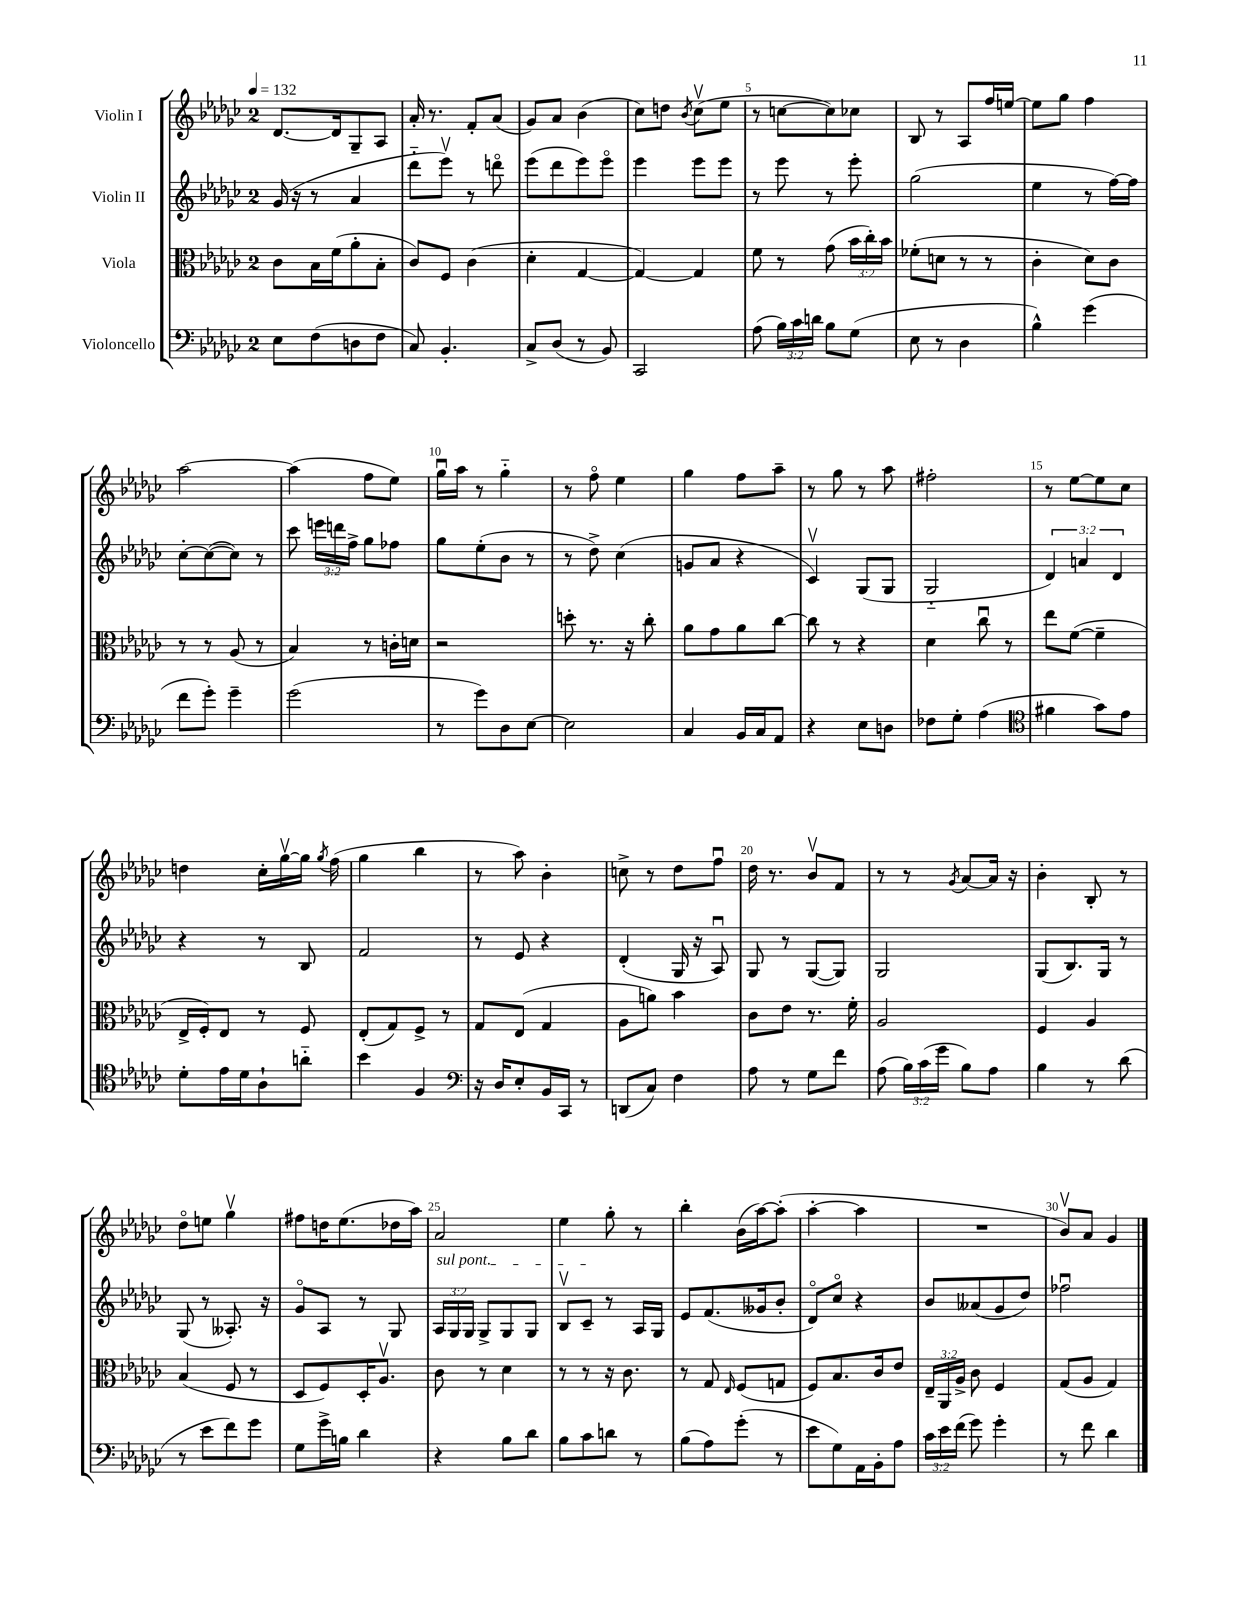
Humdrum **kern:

**kern	**kern	**kern	**kern
*part4	*part3	*part2	*part1
*staff4	*staff3	*staff2	*staff1
*I"Violoncello	*I"Viola	*I"Violin II	*I"Violin I
*clefF4	*clefC3	*clefG2	*clefG2
*k[b-e-a-d-g-c-]	*k[b-e-a-d-g-c-]	*k[b-e-a-d-g-c-]	*k[b-e-a-d-g-c-]
*M2/4	*M2/4	*M2/4	*M2/4
*MM132	*MM132	*MM132	*MM132
=1	=1	=1	=1
8E-\L	8c-\L	(16g-/	[8.d-/L
.	.	16r	.
(8F\	16B-\L	8r	.
.	(16f\J	.	16d-/k]
8Dn\	8a-'\	4a-/	8G-~/
8F\J	8B-'\J	.	8A-/J
=2	=2	=2	=2
8C-/)	8c-/L)	8ddd-\L	16a-'/
.	.	.	8.r
4.BB-'/	8F/J	8eee-v\J)	.
.	(4c-\	8r	8f'/L
.	.	8dddn\	(8a-/J
=3	=3	=3	=3
8C-^/L	4d-'\	(8eee-\L	8g-/L)
(8D-/J	.	8ddd-\	8a-/J
8r	[4G-/	8eee-\)	(4b-\
8BB-/)	.	8eee-\J	.
=4	=4	=4	=4
2CC-/	4G-/_)	4eee-\	8cc-\L)
.	.	.	8ddn\J
.	.	.	8qb-/
.	4G-/]	8eee-\L	(8cc-v\L
.	.	8eee-\J	8ee-\J
=5	=5	=5	=5
(8A-\	8f\	8r	8r
24B-\LL)	8r	8eee-\	[8ccn\L
24c-\	.	.	.
24dn\JJ	.	.	.
8B-\L	(8g-\	8r	8cc\])
(8G-\J	24b-\LL	8eee-'\	8cc-X\J
.	24cc-'\)	.	.
.	24b-\JJ	.	.
=6	=6	=6	=6
8E-\	(8f-X'\L	(2gg-\	8B-/
8r	8dn\J	.	8r
4D-\	8r	.	8A-/L
.	8r	.	16ff/L
.	.	.	[16een/JJ
=7	=7	=7	=7
4B-^^\)	4c-'\	4ee-\	8ee\L]
.	.	.	8gg-\J
(4g-\	8d-\L)	8r	4ff\
.	8c-\J	[16ff\LL)	.
.	.	16ff\JJ]	.
!!LO:LB:g=z
=8	=8	=8	=8
8f\L	8r	[8cc-'\L	[2aa-\
8g-'\J)	8r	(8cc-\_	.
4g-~\	(8A-/	8cc-\J])	.
.	8r	8r	.
=9	=9	=9	=9
(2g-\	4B-/)	8ccc-\	(4aa-\]
.	.	24eeen\LL	.
.	.	24dddn\	.
.	.	24ff^\JJ	.
.	8r	8gg-\L	8ff\L
.	16cn'\LL	8ff-X\J	8ee-\J)
.	16dn\JJ	.	.
=10	=10	=10	=10
8r	2r	8gg-\L	16gg-u\LL
.	.	.	16aa-\JJ
8g-\L)	.	(8ee-'\	8r
8D-\	.	8b-\J	4gg-\
[8E-\J	.	8r	.
=11	=11	=11	=11
2E-\]	8ddn'\	8r	8r
.	8.r	8dd-^\)	8ff\
.	.	(4cc-\	4ee-\
.	16r	.	.
.	8cc-'\	.	.
=12	=12	=12	=12
4C-/	8a-\L	8gn/L	4gg-\
.	8g-\	8a-/J	.
16BB-/LL	8a-\	4r	8ff\L
16C-/J	.	.	.
8AA-/J	[8cc-\J	.	8aa-~\J
=13	=13	=13	=13
4r	8cc-\]	4c-v/)	8r
.	8r	.	8gg-\
8E-\L	4r	(8G-/L	8r
8Dn\J	.	8G-/J	8aa-\
=14	=14	=14	=14
8F-X\L	4d-\	2G-/	2ff#X'\
8G-'\J	.	.	.
(4A-\	8cc-u\	.	.
.	8r	.	.
=15	=15	=15	=15
*clefC4	*	*	*
4f#X\	8ee-\L	6d-/)	8r
.	([8f\J	.	[8ee-\L
.	.	6an/	.
8g-\L)	4f~\]	.	8ee-\]
.	.	6d-/	.
8e-\J	.	.	8cc-\J
!!LO:LB:g=z
=16	=16	=16	=16
8d-'\L	16E-^/LL	4r	4ddn\
.	16F'/J)	.	.
16e-\L	8E-/J	.	.
16d-\J	.	.	.
8A-`\	8r	8r	16cc-'\LL
.	.	.	[16gg-v\
8an\J	8F/	8B-/	16gg-\JJ]
.	.	.	8qgg-/
.	.	.	(16ff\
=17	=17	=17	=17
4b-\	(8E-'/L	2f/	4gg-\
.	8G-/)	.	.
4F/	8F^/J	.	4bb-\
.	8r	.	.
=18	=18	=18	=18
*clefF4	*	*	*
16r	8G-/L	8r	8r
16D-/KL	.	.	.
8E-'/	(8E-/J	8e-/	8aa-\)
16BB-/L	4G-/	4r	4b-'\
16CC-/JJ	.	.	.
8r	.	.	.
=19	=19	=19	=19
(8DDn/L	8A-\L	(4d-'/	8ccn^\
8C-/J)	8an\J)	.	8r
4F\	4b-\	16G-/	8dd-\L
.	.	16r	.
.	.	8A-u/)	8ffu\J
=20	=20	=20	=20
8A-\	8c-\L	8G-/	16dd-\
.	.	.	8.r
8r	8e-\J	8r	.
8G-\L	8.r	([8G-/L	8b-v/L
8f\J	.	8G-/J])	8f/J
.	16f'\	.	.
=21	=21	=21	=21
(8A-\	2A-/	2G-/	8r
24B-\LL)	.	.	8r
(24c-\	.	.	.
24g-\JJ	.	.	.
.	.	.	8qg-/
8B-\L)	.	.	[8a-/L
8A-\J	.	.	16a-/Jk]
.	.	.	16r
=22	=22	=22	=22
4B-\	4F/	(8G-/L	4b-'\
.	.	8.B-/)	.
8r	4A-/	.	8B-'/
.	.	16G-/Jk	.
(8d-\	.	8r	8r
!!LO:LB:g=z
=23	=23	=23	=23
8r	(4B-/	(8G-/	8dd-\L
8e-\L	.	8r	8een\J
8f\)	8F/	8.A--X'/)	4gg-v\
8g-\J	8r	.	.
.	.	16r	.
=24	=24	=24	=24
8G-\L	8D-/L	8g-/L	8ff#X\L
16g-^\L	8F/)	8A-/J	16ddn\K
16Bn\JJ	.	.	(8.ee-\
4d-\	16D-'/K	8r	.
.	8.A-v/J	.	.
.	.	8G-/	16dd-X\L
.	.	.	16aa-\JJ)
=25	=25	=25	=25
!	!	!LO:TX:a:i:t=sul pont.	!
4r	8c-\	24A-/LL	2a-/
.	.	24G-/	.
.	.	24G-/JJ	.
.	8r	8G-^/L	.
8B-\L	4d-\	8G-/	.
8d-\J	.	8G-/J	.
=26	=26	=26	=26
8B-\L	8r	8B-v/L	4ee-\
8c-\	8r	8c-~/J	.
8dn\J	16r	8r	8gg-'\
.	8.c-\	.	.
8r	.	16A-/LL	8r
.	.	16G-/JJ	.
=27	=27	=27	=27
(8B-\L	8r	8e-/L	4bb-'\
8A-\)	8G-/	(8.f/	.
.	16qqE-/	.	.
(8g-'\J	(8F/L	.	(16b-\LL
.	.	16g--X/k	[16aa-\J)
8r	8Gn/J	8b-'/J	(8aa-'\J]
=28	=28	=28	=28
8e-\L	8F/L)	8d-/L)	[4aa-'\
8G-\)	8.B-/	8cc-/J	.
16AA-\L	.	4r	4aa-\]
16BB-'\J	16c-/k	.	.
8A-\J	8e-/J	.	.
=29	=29	=29	=29
24c-\LL	24E-~/LL	8b-/L	2r
24e-\	24AA-/	.	.
(24f\JJ	24A-^/JJ	.	.
8g-\)	8c-\	(8a--X/	.
4g-'\	4F/	8g-/	.
.	.	8dd-/J)	.
=30	=30	=30	=30
8r	(8G-/L	2ff-Xu\	8b-v/L)
8f\	8A-/J	.	8a-/J
4d-\	4G-/)	.	4g-/
==	==	==	==
*-	*-	*-	*-
